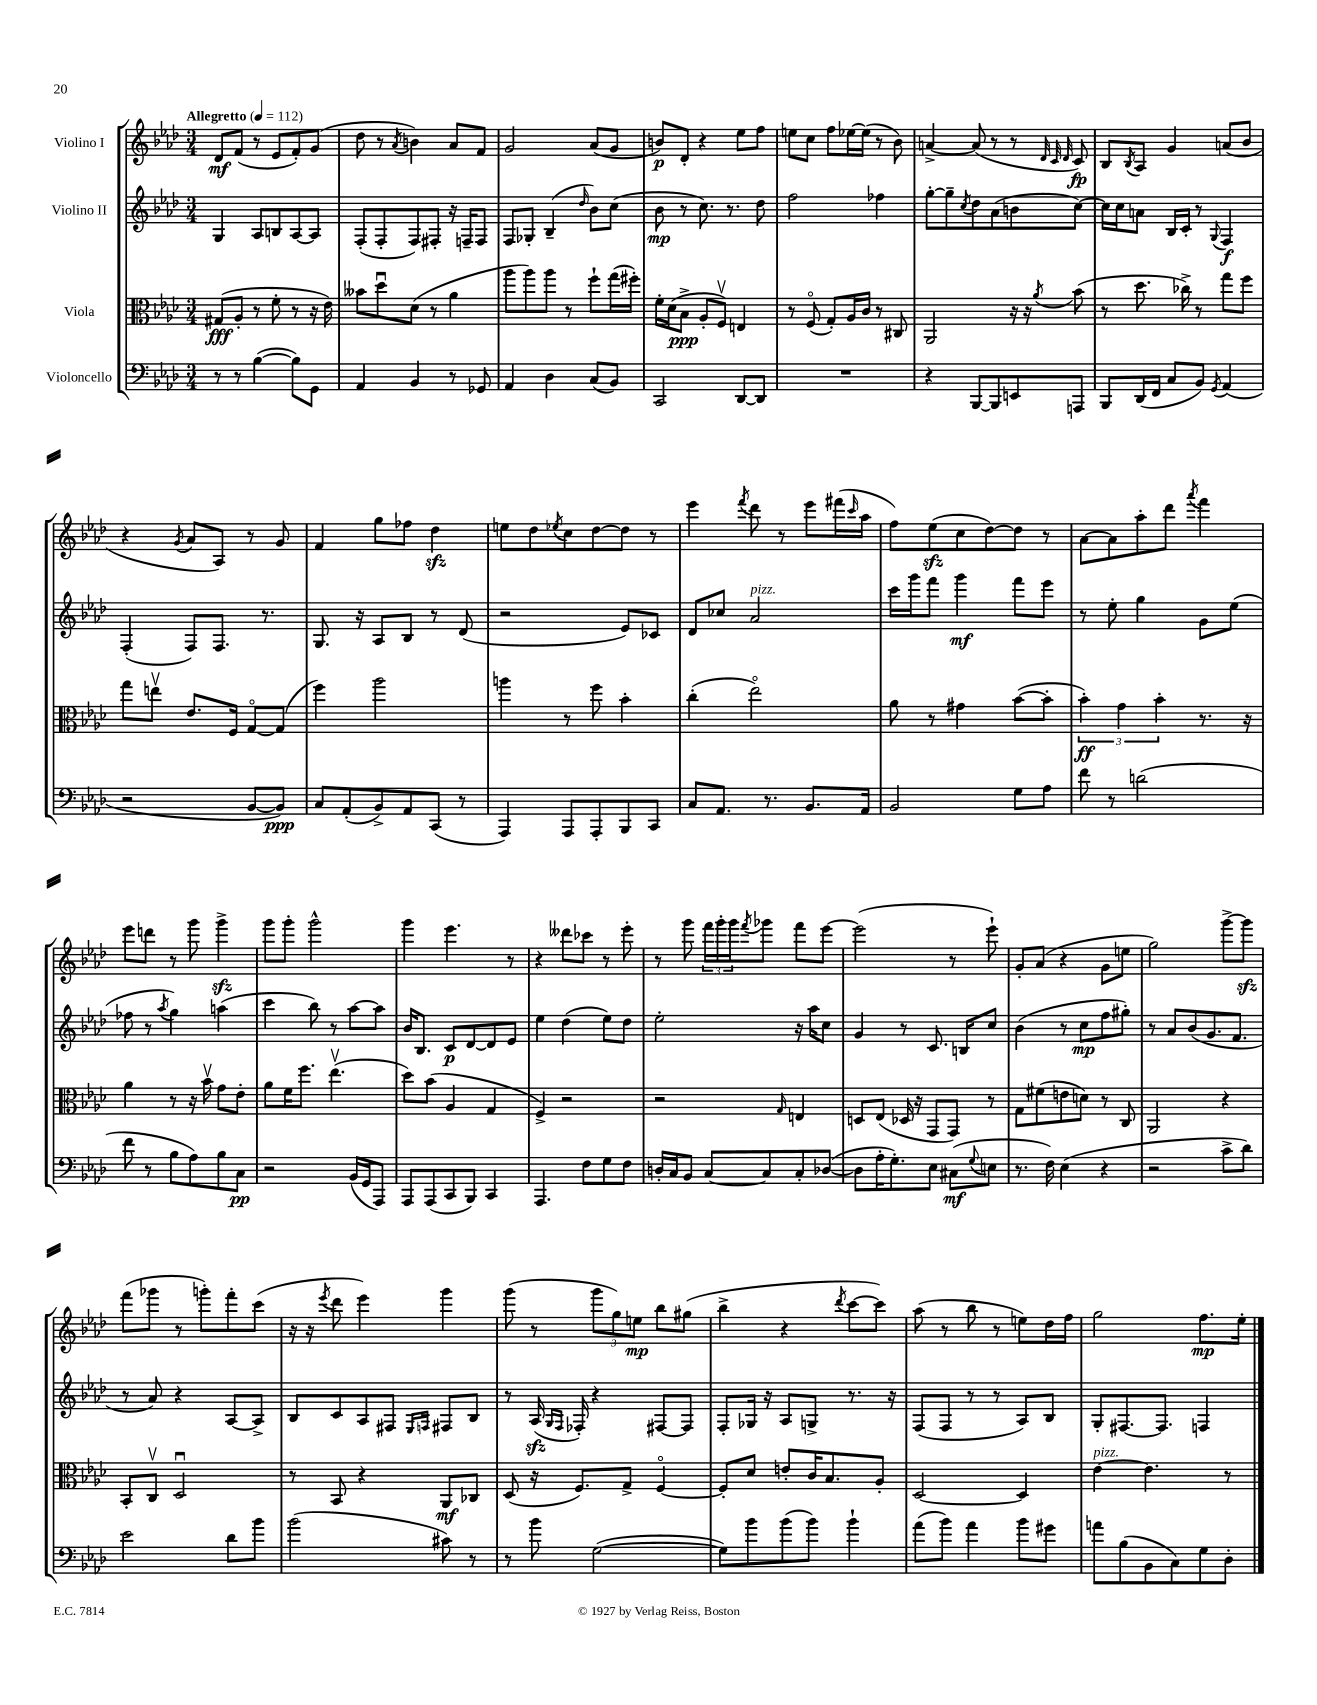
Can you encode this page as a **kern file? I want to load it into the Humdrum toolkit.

**kern	**kern	**kern	**kern
*staff4	*staff3	*staff2	*staff1
*clefF4	*clefC3	*clefG2	*clefG2
*k[b-e-a-d-]	*k[b-e-a-d-]	*k[b-e-a-d-]	*k[b-e-a-d-]
*M3/4	*M3/4	*M3/4	*M3/4
*MM112	*MM112	*MM112	*MM112
8r	(8G#	4G	8d-
8r	8A-'	.	(8f
([4B-	8r	8A-	8r
.	8f'	8B	8e-
8B-])	8r	[8A-	8f')
8GG	16r	8A-]	(8g
.	16e-)	.	.
=	=	=	=
4AA-	8b--	(8F'	8dd-
.	8dd-u	8F'	8r
.	.	.	8qa-
4BB-	(8d-	8F)	4b)
.	8r	8F#'	.
8r	4a-	16r	8a-
.	.	16F~	.
8GG-	.	8F	8f
=	=	=	=
4AA-	8aa-	8F	2g
.	8aa-)	8G-'	.
4D-	8aa-	(4B-~	.
.	8r	.	.
.	.	16qqdd-	.
(8C	8ff`	8b-)	(8a-
8BB-)	(16gg	(8cc	8g
.	16ff#')	.	.
=	=	=	=
2CC	16f'	8b-	8b)
.	(16d-	.	.
.	8B-^	8r	8d-'
.	8A-'	8.cc)	4r
.	8Fv)	.	.
.	.	8.r	.
[8DD-	4E	.	8ee-
8DD-]	.	8dd-	8ff
=	=	=	=
2.r	8r	2ff	8ee
.	(8Fo	.	8cc
.	8G')	.	8ff
.	16A-	.	[16ee-
.	16c	.	(16ee-]
.	8r	4ff-	8r
.	8C#	.	8b-)
=	=	=	=
4r	2AA-	[8gg'	[4a^
.	.	8gg~]	.
.	.	8qcc	.
[8BBB-	.	8dd-	(8a]
8BBB-]	.	(8a-	8r
8EE	16r	8b	8r
.	16r	.	.
.	.	.	32qqd-
.	.	.	32qqc
.	8qa-	.	32qqd-
8AAA	(8b-	[8cc)	8c)
=	=	=	=
8BBB-	8r	16cc]	8B-
.	.	16cc	.
.	.	.	8qB-
(16DD-	8.dd-	8a	8A-
16FF	.	.	.
8C	.	16B-	4g
.	16cc-^)	16c'	.
8BB-)	8r	8r	.
8qGG	.	8qqG	.
(4AA-	8gg	4F	(8a
.	8ff	.	8b-
=	=	=	=
2r	8gg	(4F'	4r
.	8eev	.	.
.	.	.	8qg
.	8.e-	8F)	8a-
.	.	8.F	8A-)
.	16F	.	.
[8BB-	[8Go	.	8r
.	.	8.r	.
8BB-])	(8G]	.	8g
=	=	=	=
8C	4ff)	8.G	4f
(8AA-'	.	.	.
.	.	16r	.
8BB-^)	2aa-	8A-	8gg
8AA-	.	8B-	8ff-
(8CC	.	8r	4dd-
8r	.	(8d-	.
=	=	=	=
4AAA-)	4aa	2r	8ee
.	.	.	8dd-
.	.	.	8qee-
8AAA-	8r	.	8cc
8AAA-'	8ff	.	[8dd-
8BBB-	4b-'	8e-)	8dd-]
8CC	.	8c-	8r
=	=	=	=
8C	(4cc'	8d-	4eee-
8.AA-	.	8cc-	.
.	.	.	8qfff
.	2ee-o)	2a-	8ddd-
8.r	.	.	.
.	.	.	8r
8.BB-	.	.	8eee-
.	.	.	(16fff#
.	.	.	16qqccc
16AA-	.	.	16aa-
=	=	=	=
2BB-	8a-	16ccc	8ff)
.	.	16ggg	.
.	8r	8fff	(8ee-
.	4g#	4ggg	8cc
.	.	.	[8dd-)
8G	([8b-	8fff	8dd-]
8A-	8b-']	8eee-	8r
=	=	=	=
8f	6b-')	8r	[8a-
8r	.	8ee-'	8a-]
.	6g	.	.
(2d	.	4gg	8aa-'
.	6b-'	.	.
.	.	.	8ddd-
.	.	.	8qaaa-
.	8.r	8g	4fff
.	.	(8ee-	.
.	16r	.	.
=	=	=	=
8f	4a-	8ff-	8eee-
8r	.	8r	8ddd
.	.	8qaa-	.
8B-	8r	4gg)	8r
8A-)	16r	.	8ggg
.	16b-v	.	.
8B-	8g	(4aa	4ggg^
8C	8e-'	.	.
=	=	=	=
2r	8a-	4ccc	8ggg
.	16f	.	8ggg'
.	8.ff	.	.
.	.	8bb-)	2ggg^^
.	(4.ee-v	8r	.
(16BB-	.	[8aa-	.
16GG	.	.	.
8AAA-)	.	8aa-]	.
=	=	=	=
8AAA-	8dd-)	16b-	4ggg
.	.	8.B-	.
(8AAA-	(8b-	.	.
8CC	4A-	8c	4.eee-
8BBB-)	.	[8d-	.
4CC	4G	8d-]	.
.	.	8e-	8r
=	=	=	=
4.AAA-	4F^)	4ee-	4r
.	2r	(4dd-	8ddd--
8F	.	.	8ccc-
8G	.	8ee-)	8r
8F	.	8dd-	8eee-'
=	=	=	=
16D'	2r	2ee-'	8r
16C	.	.	.
8BB-	.	.	8ggg
[8C	.	.	24fff
.	.	.	24ggg'
.	.	.	24ggg
.	.	.	8qfff
8C]	.	.	8ggg-
.	16qqG	.	.
8C'	4E	16r	8fff
.	.	16aa-	.
([8D-	.	8cc	[8eee-
=	=	=	=
8D-]	8D	4g	(2eee-]
16A-'	(8E-	.	.
8.G')	.	.	.
.	16D-	8r	.
.	16r	.	.
8E-	8GG	8.c	.
(8C#	8GG)	.	8r
.	.	16B	.
8qqG	.	.	.
8E	8r	8cc	8eee-`)
=	=	=	=
8.r	8G	(4b-	8g'
.	(8f#	.	(8a-
16F)	.	.	.
(4E-	8e	8r	4r
.	8d)	8cc	.
4r	8r	8ff	8g
.	8C	8gg#')	8ee
=	=	=	=
2r	2AA-	8r	2gg)
.	.	8a-	.
.	.	(8b-	.
.	.	8.g	.
8c^	4r	.	[8ggg^
.	.	8.f	.
8d-)	.	.	8ggg]
=	=	=	=
2e-	8BB-'	8r	(8fff
.	8Cv	8a-)	8ggg-
.	2D-u	4r	8r
.	.	.	8ggg')
8d-	.	[8A-	8fff'
8b-	.	8A-^]	(8ccc
=	=	=	=
(2b-	8r	8B-	16r
.	.	.	16r
.	.	.	8qeee-
.	8BB-	8c	8ddd-
.	4r	8A-	4eee-)
.	.	8F#	.
.	.	16qqE-	.
.	.	16qqF	.
8c#)	8AA-	8F#	4ggg
8r	8C-	8B-	.
=	=	=	=
8r	(8D-	8r	(8ggg
8b-	16r	(16A-	8r
.	.	16qqG	.
.	.	16qqF	.
.	8.F)	16F-')	.
([2G	.	4r	12ggg
.	.	.	12gg)
.	8G^	.	.
.	.	.	12ee
.	[4Fo	[8F#	8bb-
.	.	8F#]	(8gg#
=	=	=	=
8G])	8F']	8F'	4bb-^
8b-	8d-	16G-	.
.	.	16r	.
(8b-	8e'	8A-	4r
8b-)	16c	8G^	.
.	8.B-	.	.
.	.	.	8qddd-
4b-`	.	8.r	[8ccc
.	8A-'	.	8ccc])
.	.	16r	.
=	=	=	=
(8a-	[2D-	(8F	(8aa-
8b-)	.	8F	8r
4a-	.	8r	8bb-
.	.	8r	8r
8b-	4D-]	8A-)	8ee)
8g#	.	8B-	16dd-
.	.	.	16ff
=	=	=	=
8a	[4e-	8G'	2gg
(8B-	.	[8.F#	.
8BB-	4.e-]	.	.
.	.	8.F#]	.
8C)	.	.	.
8G	.	4F	8.ff
8D-'	8r	.	.
.	.	.	16ee-'
==	==	==	==
*-	*-	*-	*-
